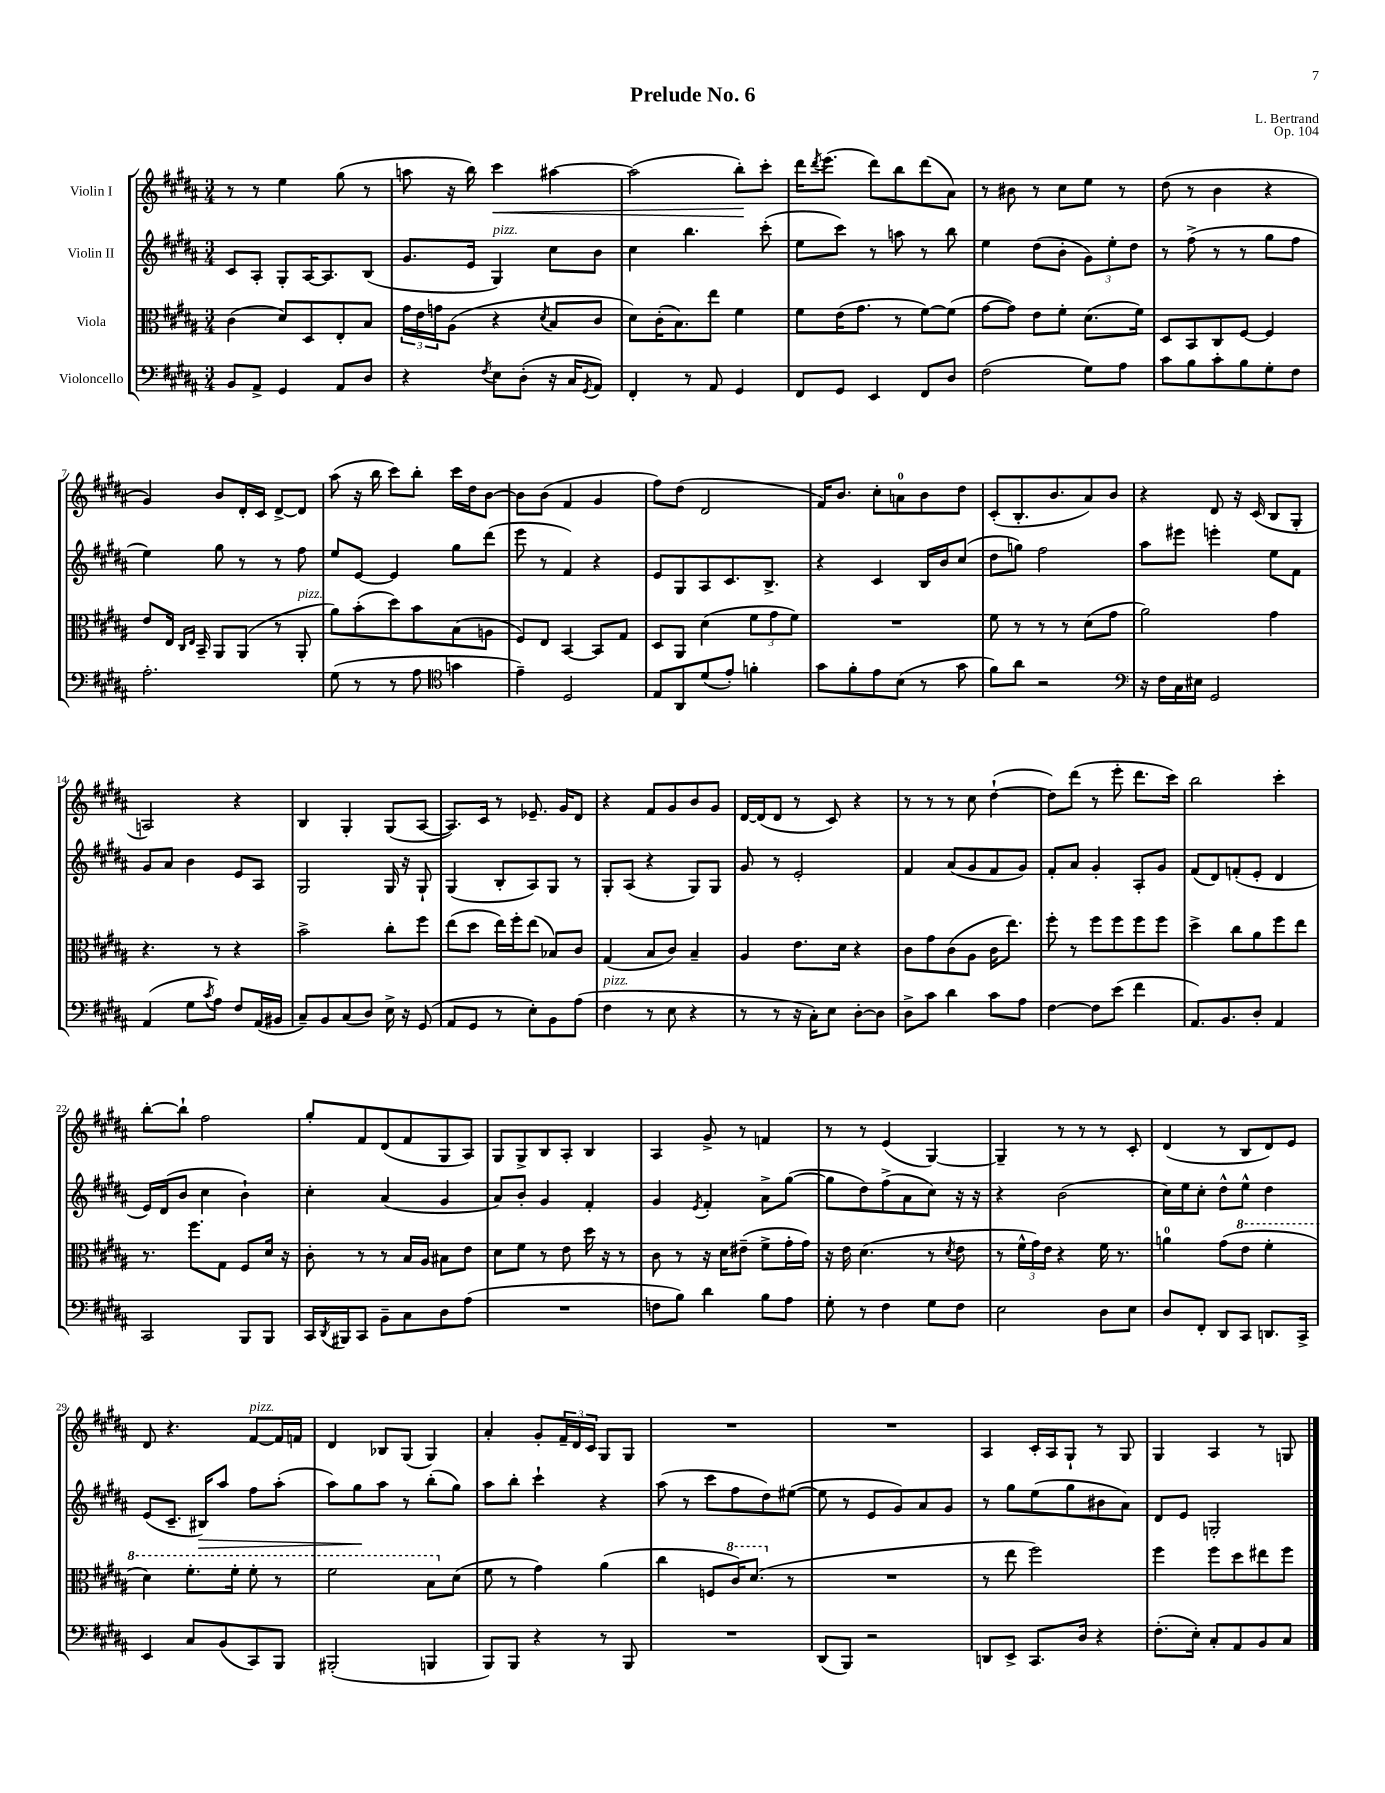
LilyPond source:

\header { title = "Prelude No. 6" composer = "L. Bertrand" opus = "Op. 104" }
<<
\new StaffGroup <<
\new Staff = "s0" \with { instrumentName = "Violin I" } {
    \clef treble \key b \major \numericTimeSignature \time 3/4
    r8 r8 e''4 gis''8( r8 |
    a''8 r16 b''16) cis'''4\< ais''4~ |
    ais''2( b''8-.\!) cis'''8-. |
    dis'''16 \acciaccatura { dis'''8 } e'''8.( dis'''8) b''8 dis'''8( ais'8) |
    r8 bis'8 r8 cis''8 e''8 r8 |
    dis''8( r8 b'4 r4 |
    gis'4) b'8 dis'16-. cis'16 dis'8~-> dis'8 |
    ais''8( r16 b''16 cis'''8) b''8-. cis'''16 dis''16 b'8~ |
    b'8 b'8( fis'4 gis'4 |
    fis''8) dis''8( dis'2 |
    fis'16) b'8. cis''8-. a'8-0 b'8 dis''8 |
    cis'8-.( b8.-. b'8. ais'8) b'8 |
    r4 dis'8 r16 cis'16( b8 gis8-. |
    a2) r4 |
    b4 gis4-. gis8( ais8~ |
    ais8.) cis'16 r8 ees'8.-- gis'16 dis'8 |
    r4 fis'8 gis'8 b'8 gis'8 |
    dis'16~ dis'16( dis'8 r8 cis'8) r4 |
    r8 r8 r8 cis''8 dis''4~-!( |
    dis''8) dis'''8( r8 e'''8-. dis'''8. cis'''16) |
    b''2 cis'''4-. |
    b''8~-. b''8-! fis''2 |
    gis''8-. fis'8 dis'8( fis'8 gis8 ais8) |
    gis8 gis8-> b8 ais8-. b4 |
    ais4 gis'8-> r8 f'4 |
    r8 r8 e'4( gis4~) |
    gis4-- r8 r8 r8 cis'8-. |
    dis'4( r8 b8 dis'8) e'8 |
    dis'8 r4. fis'8~^\markup { \italic "pizz." } fis'16 f'16 |
    dis'4 bes8 gis8( gis4) |
    ais'4-. gis'8-. \tuplet 3/2 { fis'16-- dis'16 cis'16 } gis8 gis8 |
    R2. |
    R2. |
    ais4 cis'16-. ais16 gis8-! r8 gis8 |
    gis4 ais4 r8 g8 \bar "|." |
}
\new Staff = "s1" \with { instrumentName = "Violin II" } {
    \clef treble \key b \major \numericTimeSignature \time 3/4
    cis'8 ais8-. gis8-. ais16~ ais8. b8( |
    gis'8. e'16 gis4^\markup { \italic "pizz." }) cis''8 b'8 |
    cis''4 b''4. cis'''8-.( |
    e''8 cis'''8) r8 a''8 r8 b''8 |
    e''4 dis''8( b'8-. \tuplet 3/2 { gis'8) e''8-. dis''8 } |
    r8 fis''8->( r8 r8 gis''8 fis''8 |
    e''4) gis''8 r8 r8 fis''8 |
    e''8 e'8~ e'4 gis''8 dis'''8( |
    e'''8 r8 fis'4) r4 |
    e'8 gis8 ais8 cis'8. b8.-> |
    r4 cis'4 b16 b'16 cis''8( |
    dis''8 g''8) fis''2 |
    ais''8 eis'''8 e'''4-. e''8 fis'8 |
    gis'8 ais'8 b'4 e'8 ais8 |
    gis2 gis16 r16 gis8-! |
    gis4( b8-. ais8) gis8 r8 |
    gis8-. ais8( r4 gis8) gis8 |
    gis'8 r8 e'2-. |
    fis'4 ais'8( gis'8 fis'8 gis'8) |
    fis'8-. ais'8 gis'4-. ais8-. gis'8 |
    fis'8( dis'8) f'8-.( e'8-. dis'4 |
    e'16) dis'16( b'8 cis''4 b'4-!) |
    cis''4-. ais'4( gis'4 |
    ais'8) b'8-. gis'4 fis'4-. |
    gis'4 \acciaccatura { e'8 } fis'4-. ais'8-> gis''8~( |
    gis''8 dis''8) fis''8->( ais'8 cis''8) r16 r16 |
    r4 b'2( |
    cis''16) e''16 cis''8-. dis''8-^ e''8-^ dis''4 |
    e'8( cis'8.-- bis16\>) ais''8 fis''8 ais''8-.( |
    ais''8) gis''8\! ais''8 r8 b''8-.( gis''8) |
    ais''8 b''8-. cis'''4-! r4 |
    ais''8( r8 cis'''8 fis''8 dis''8) eis''8~( |
    eis''8 r8 e'8 gis'8) ais'8 gis'8 |
    r8 gis''8 e''8( gis''8 bis'8 ais'8) |
    dis'8 e'8 g2-. \bar "|." |
}
\new Staff = "s2" \with { instrumentName = "Viola" } {
    \clef alto \key b \major \numericTimeSignature \time 3/4
    cis'4( dis'8) dis8 e8-. b8 |
    \tuplet 3/2 { gis'16 e'16 g'16 } ais8( r4 \acciaccatura { dis'8 } b8 cis'8 |
    dis'8) cis'16-.( b8.) e''8 fis'4 |
    fis'8 e'16( gis'8. r8 fis'8~) fis'8( |
    gis'8~ gis'8) e'8 fis'8-. dis'8.( fis'16) |
    dis8 b,8 cis8 fis8~ fis4 |
    e'8 e16 \grace { cis16 e16 } b,16-- ais,8 ais,8( r8 ais,8-.^\markup { \italic "pizz." } |
    ais'8) b'8-.( dis''8) b'8 b8( a8 |
    fis8) e8 b,4~ b,8 gis8 |
    dis8 ais,8 dis'4( \tuplet 3/2 { fis'8 gis'8 fis'8) } |
    R2. |
    fis'8 r8 r8 r8 dis'8( gis'8 |
    ais'2) gis'4 |
    r4. r8 r4 |
    b'2-> cis''8-. fis''8 |
    e''8( dis''8 e''16) fis''16-. e''8( bes8) cis'8 |
    gis4( b8 cis'8) b4-- |
    ais4 e'8. dis'16 r4 |
    cis'8 gis'8 cis'8( ais8 cis'16 e''8.) |
    fis''8-. r8 fis''8 fis''8 fis''8 fis''8 |
    dis''4-> cis''8 ais'8 fis''8 e''8 |
    r8. fis''8. gis8 fis8 dis'16 r16 |
    cis'8-. r8 r8 b16 ais16 bis8 e'8 |
    dis'8 fis'8 r8 e'8 dis''16 r16 r8 |
    cis'8 r8 r16 dis'16 eis'8--( fis'8-> gis'16-. gis'16) |
    r16 e'16 dis'4.( r8 \acciaccatura { dis'8 } e'8 |
    r8 \tuplet 3/2 { fis'16-^ gis'16) e'16 } r4 fis'16 r8. |
    a'4-0 gis'8( \ottava #1 e''8 fis''4-. |
    dis''4) fis''8.-. fis''16-. fis''8-. r8 |
    fis''2 b'8 \ottava #0 dis'8( |
    fis'8 r8 gis'4) ais'4( |
    cis''4 f8 \ottava #1 cis''16) dis''8.( \ottava #0 r8 |
    R2. |
    r8 e''8 fis''2) |
    fis''4 fis''8 dis''8 eis''8 fis''8 \bar "|." |
}
\new Staff = "s3" \with { instrumentName = "Violoncello" } {
    \clef bass \key b \major \numericTimeSignature \time 3/4
    b,8 ais,8-> gis,4 ais,8 dis8 |
    r4 \acciaccatura { fis8 } e8 dis8-.( r16 cis16 \acciaccatura { gis,8 } ais,8) |
    fis,4-. r8 ais,8 gis,4 |
    fis,8 gis,8 e,4 fis,8 dis8 |
    fis2( gis8) ais8 |
    cis'8 b8 cis'8-. b8 gis8-. fis8 |
    ais2.-. |
    gis8( r8 r8 ais8 \clef tenor g'4 |
    e'4--) dis2 |
    e8 ais,8 dis'8( e'8-.) f'4-. |
    gis'8 fis'8-. e'8 b8( r8 gis'8 |
    fis'8) ais'8 r2 |
    \clef bass r16 fis16 cis16 eis16 gis,2 |
    ais,4( gis8 \acciaccatura { cis'8 } ais8) fis8 ais,16( bis,16 |
    cis8--) b,8 cis8( dis8) e16-> r16 gis,8( |
    ais,8 gis,8 r8 e8-.) b,8 ais8( |
    fis4^\markup { \italic "pizz." } r8 e8 r4 |
    r8 r8 r16 cis16-.) e8 dis8~-. dis8 |
    dis8-> cis'8 dis'4 cis'8 ais8 |
    fis4~ fis8 e'8( fis'4 |
    ais,8.) b,8. dis8-. ais,4 |
    cis,2 b,,8 b,,8 |
    cis,16 \acciaccatura { dis,8 } bis,,16 cis,8 b,8-- cis8 dis8 ais8( |
    R2. |
    f8 b8) dis'4 b8 ais8 |
    gis8-. r8 fis4 gis8 fis8 |
    e2 dis8 e8 |
    dis8 fis,8-. dis,8 cis,8 d,8. cis,16-> |
    e,4 cis8 b,8( cis,8) b,,8 |
    bis,,2-.( b,,4 |
    b,,8) b,,8 r4 r8 b,,8 |
    R2. |
    dis,8( b,,8) r2 |
    d,8 e,8-> cis,8. dis16 r4 |
    fis8.-.( e16-.) cis8-. ais,8 b,8 cis8 \bar "|." |
}
>>
>>
